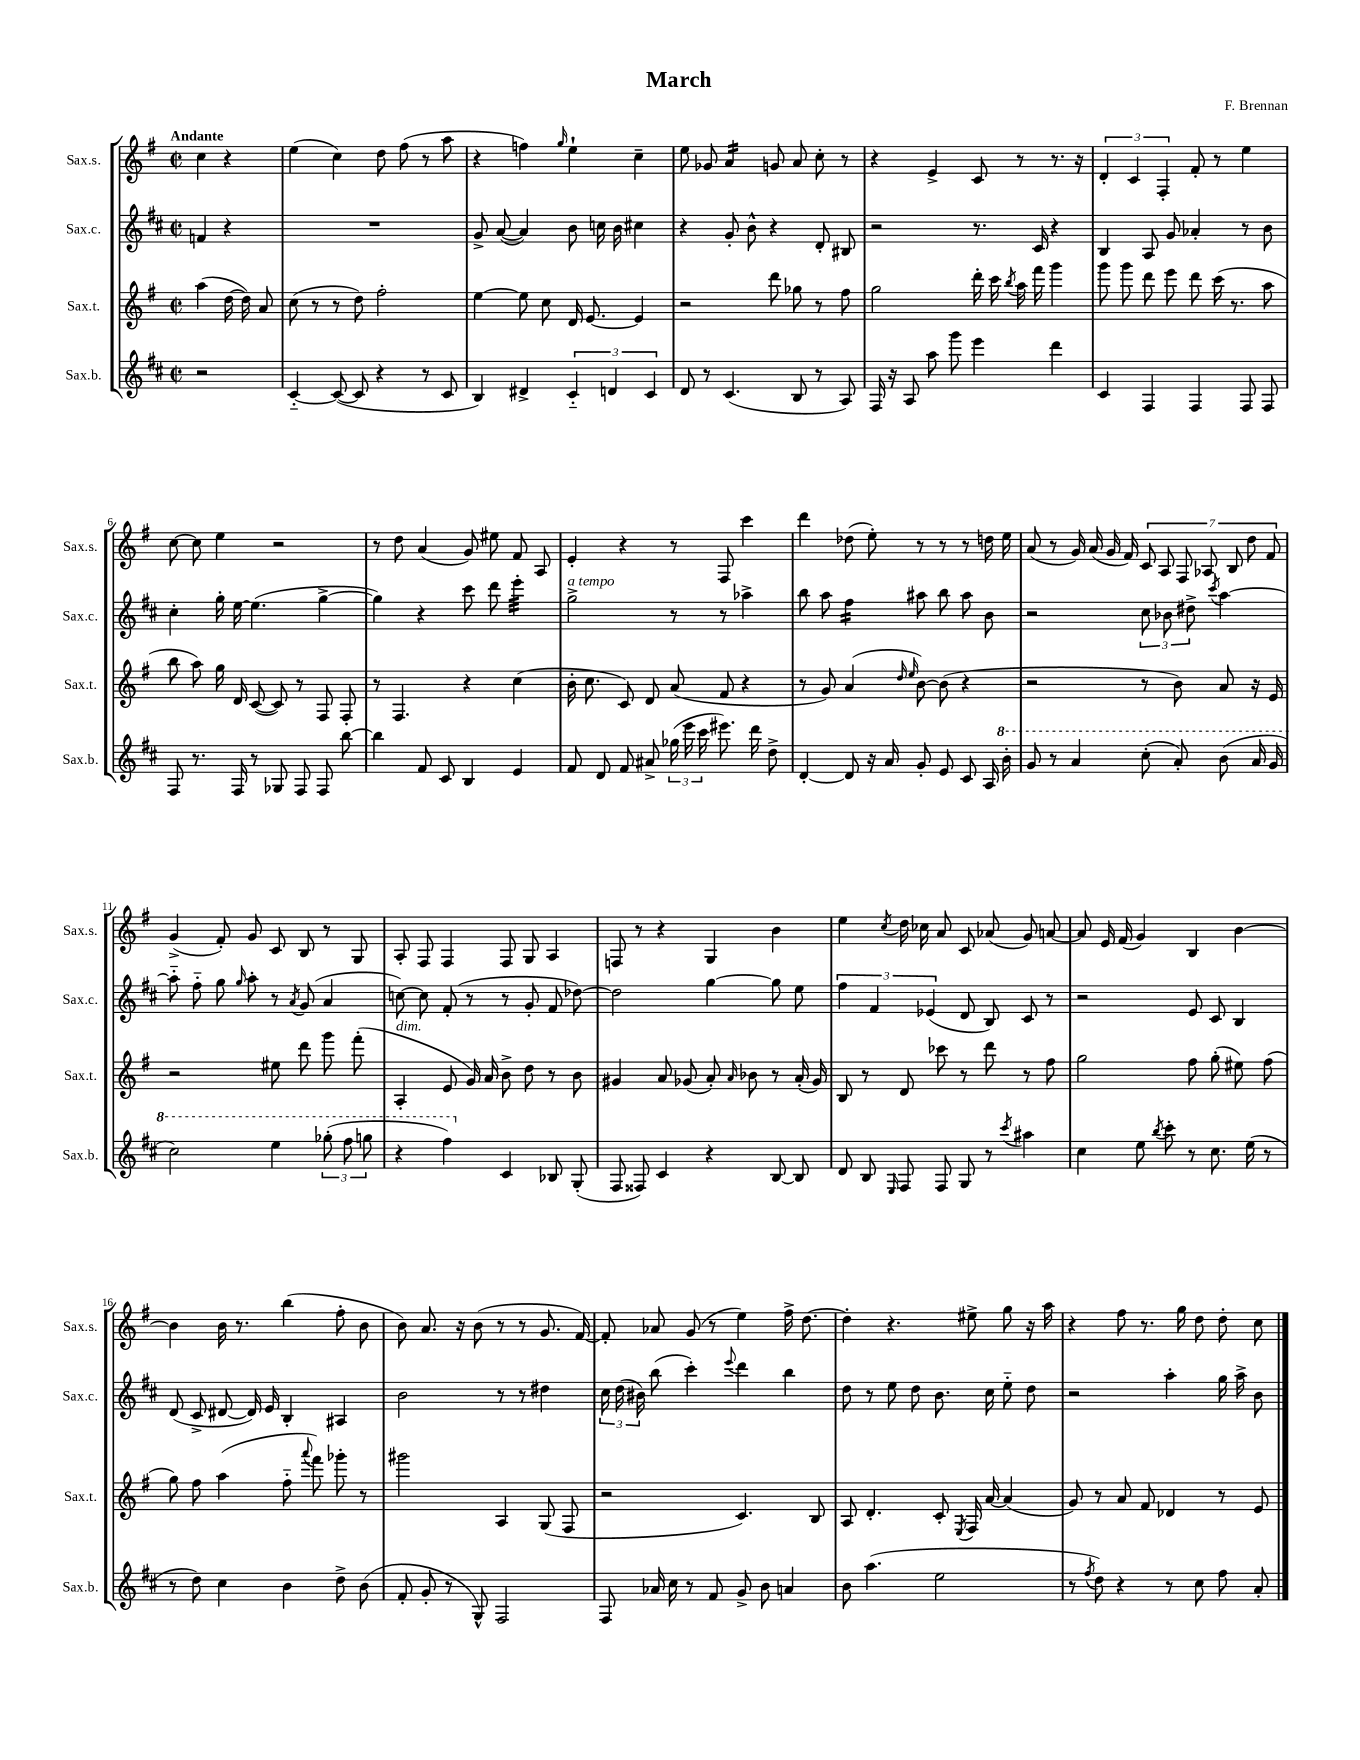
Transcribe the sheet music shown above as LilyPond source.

\header { title = "March" composer = "F. Brennan" }
<<
\new StaffGroup <<
\new Staff = "s0" \with { instrumentName = "Sax.s." shortInstrumentName = "Sax.s." } {
    \clef treble \key g \major \defaultTimeSignature \time 2/2 \partial 2 \tempo "Andante"
    \autoBeamOff c''4 r4 |
    e''4( c''4) d''8 fis''8( r8 a''8 |
    r4 f''4) \grace { g''16 } e''4-! c''4-- |
    e''8 ges'8 a'4:16 g'8 a'8 c''8-. r8 |
    r4 e'4-> c'8 r8 r8. r16 |
    \tuplet 3/2 { d'4-. c'4 fis4-. } fis'8-. r8 e''4 |
    c''8~ c''8 e''4 r2 |
    r8 d''8 a'4( g'8) eis''8 fis'8 a8 |
    e'4-. r4 r8 fis8 c'''4 |
    d'''4 des''8( e''8-.) r8 r8 r8 d''16 e''16 |
    a'8( r8 g'16) a'16( g'16 fis'16) \tuplet 7/4 { c'8 a8 fis8 aes8 b8 d''8 fis'8 } |
    g'4->( fis'8-.) g'8 c'8 b8 r8 g8 |
    a8-. fis8 fis4 fis8 g8 a4 |
    f8 r8 r4 g4 b'4 |
    e''4 \acciaccatura { c''8 } d''16 ces''16 a'8 c'8 aes'8( g'8) a'8~ |
    a'8 e'16 fis'16( g'4) b4 b'4~ |
    b'4 b'16 r8. b''4( fis''8-. b'8 |
    b'8) a'8. r16 b'8( r8 r8 g'8. fis'16~) |
    fis'8-. aes'8 g'8( r8 e''4) fis''16-> d''8.~ |
    d''4-. r4. eis''8-> g''8 r16 a''16 |
    r4 fis''8 r8. g''16 d''8 d''8-. c''8 \bar "|." |
}
\new Staff = "s1" \with { instrumentName = "Sax.c." shortInstrumentName = "Sax.c." } {
    \clef treble \key d \major \defaultTimeSignature \time 2/2 \partial 2
    \autoBeamOff f'4 r4 |
    R1 |
    g'8-> a'8~( a'4) b'8 c''16 b'16 cis''4 |
    r4 g'8-. b'8-^ r4 d'8-. bis8 |
    r2 r8. cis'16 r4 |
    b4 a8 g'8 aes'4-. r8 b'8 |
    cis''4-. g''16-. e''16~ e''4.( g''4~-> |
    g''4) r4 cis'''8 d'''8 e'''4:32-. |
    g''2->^\markup { \italic "a tempo" } r8 r8 aes''4-> |
    b''8 a''8 fis''4:16 ais''8 b''8 ais''8 b'8 |
    r2 \tuplet 3/2 { cis''8 bes'8 dis''8-> } \acciaccatura { cis'''8 } a''4~ |
    a''8-_ fis''8-_ g''8 \grace { g''16 } a''8-. r8 \acciaccatura { a'8 } g'8( a'4 |
    c''8~) c''8 fis'8-.( r8 r8 g'8-. fis'8 des''8~) |
    des''2 g''4~ g''8 e''8 |
    \tuplet 3/2 { fis''4 fis'4 ees'4( } d'8 b8) cis'8 r8 |
    r2 e'8 cis'8 b4 |
    d'8( cis'8-> dis'8~ dis'16) e'16 b4-. ais4 |
    b'2 r8 r8 dis''4 |
    \tuplet 3/2 { cis''16 d''16( bis'16) } b''8( cis'''4-.) \appoggiatura { e'''8 } d'''4 b''4 |
    d''8 r8 e''8 d''8 b'8. cis''16 e''8-_ d''8 |
    r2 a''4-. g''16 a''16-> b'8 \bar "|." |
}
\new Staff = "s2" \with { instrumentName = "Sax.t." shortInstrumentName = "Sax.t." } {
    \clef treble \key g \major \defaultTimeSignature \time 2/2 \partial 2
    \autoBeamOff a''4( d''16~ d''16) a'8 |
    c''8( r8 r8 d''8) fis''2-. |
    e''4~ e''8 c''8 d'16 e'8.~ e'4 |
    r2 d'''8 ges''8 r8 fis''8 |
    g''2 d'''16-. c'''16 \acciaccatura { b''8 } a''16 fis'''16 g'''4 |
    g'''8 g'''8 d'''8 e'''8 d'''8 c'''16( r8. a''8 |
    b''8 a''8) g''16 d'16 c'8~( c'8) r8 fis8 fis8-. |
    r8 fis4. r4 c''4( |
    b'16-. c''8. c'8) d'8 a'8( fis'8 r4 |
    r8 g'8) a'4( \grace { d''16 e''16 } b'8~) b'8( r4 |
    r2 r8 b'8) a'8 r16 e'16 |
    r2 eis''8 d'''8 g'''8 fis'''8-.( |
    a4-.^\markup { \italic "dim." } e'8 g'16) a'16 b'8-> d''8 r8 b'8 |
    gis'4 a'8 ges'8( a'8-.) \grace { a'16 } bes'8 r8 a'16-.( ges'16) |
    b8 r8 d'8 ces'''8 r8 d'''8 r8 fis''8 |
    g''2 fis''8 g''8-.( eis''8) fis''8( |
    g''8) fis''8 a''4( fis''8-_ \appoggiatura { a'''8 } fis'''8) ges'''8-. r8 |
    gis'''2 a4 g8( fis8 |
    r2 c'4.) b8 |
    a8 d'4.-. c'8-. \acciaccatura { e8 } fis16 a'16~ a'4( |
    g'8) r8 a'8 fis'8 des'4 r8 e'8 \bar "|." |
}
\new Staff = "s3" \with { instrumentName = "Sax.b." shortInstrumentName = "Sax.b." } {
    \clef treble \key d \major \defaultTimeSignature \time 2/2 \partial 2
    \autoBeamOff r2 |
    cis'4~-_ cis'8~( cis'8 r4 r8 cis'8 |
    b4) dis'4-> \tuplet 3/2 { cis'4-_ d'4 cis'4 } |
    d'8 r8 cis'4.( b8 r8 a8) |
    fis16 r16 a8 a''8 g'''8 e'''4 d'''4 |
    cis'4 fis4 fis4 fis8 fis8 |
    fis8 r8. fis16 r8 ges8 fis8 fis8 b''8~ |
    b''4 fis'8 cis'8 b4 e'4 |
    fis'8 d'8 fis'8 ais'8-> \tuplet 3/2 { ges''16( e'''16 cis'''16 } eis'''8.) d'''16 d''8-> |
    d'4~-. d'8 r16 a'16 g'8-. e'8 cis'8 a16 \ottava #1 b''16-. |
    g''8 r8 a''4 cis'''8-.( a''8-.) b''8( a''16 g''16 |
    cis'''2) e'''4 \tuplet 3/2 { ges'''8-.( fis'''8 g'''8 } |
    r4 fis'''4) \ottava #0 cis'4 bes8 g8-.( |
    fis8 fisis8) cis'4 r4 b8~ b8 |
    d'8 b8 \grace { e16 } fis8 fis8 g8 r8 \acciaccatura { cis'''8 } ais''4 |
    cis''4 e''8 \acciaccatura { b''8 } cis'''8-. r8 cis''8. e''16( r8 |
    r8 d''8) cis''4 b'4 d''8-> b'8( |
    fis'8-. g'8-. r8 g8-^) fis2 |
    fis8 aes'16 cis''16 r8 fis'8 g'8-> b'8 a'4 |
    b'8 a''4.( e''2 |
    r8 \acciaccatura { fis''8 } d''8) r4 r8 cis''8 fis''8 a'8-. \bar "|." |
}
>>
>>
